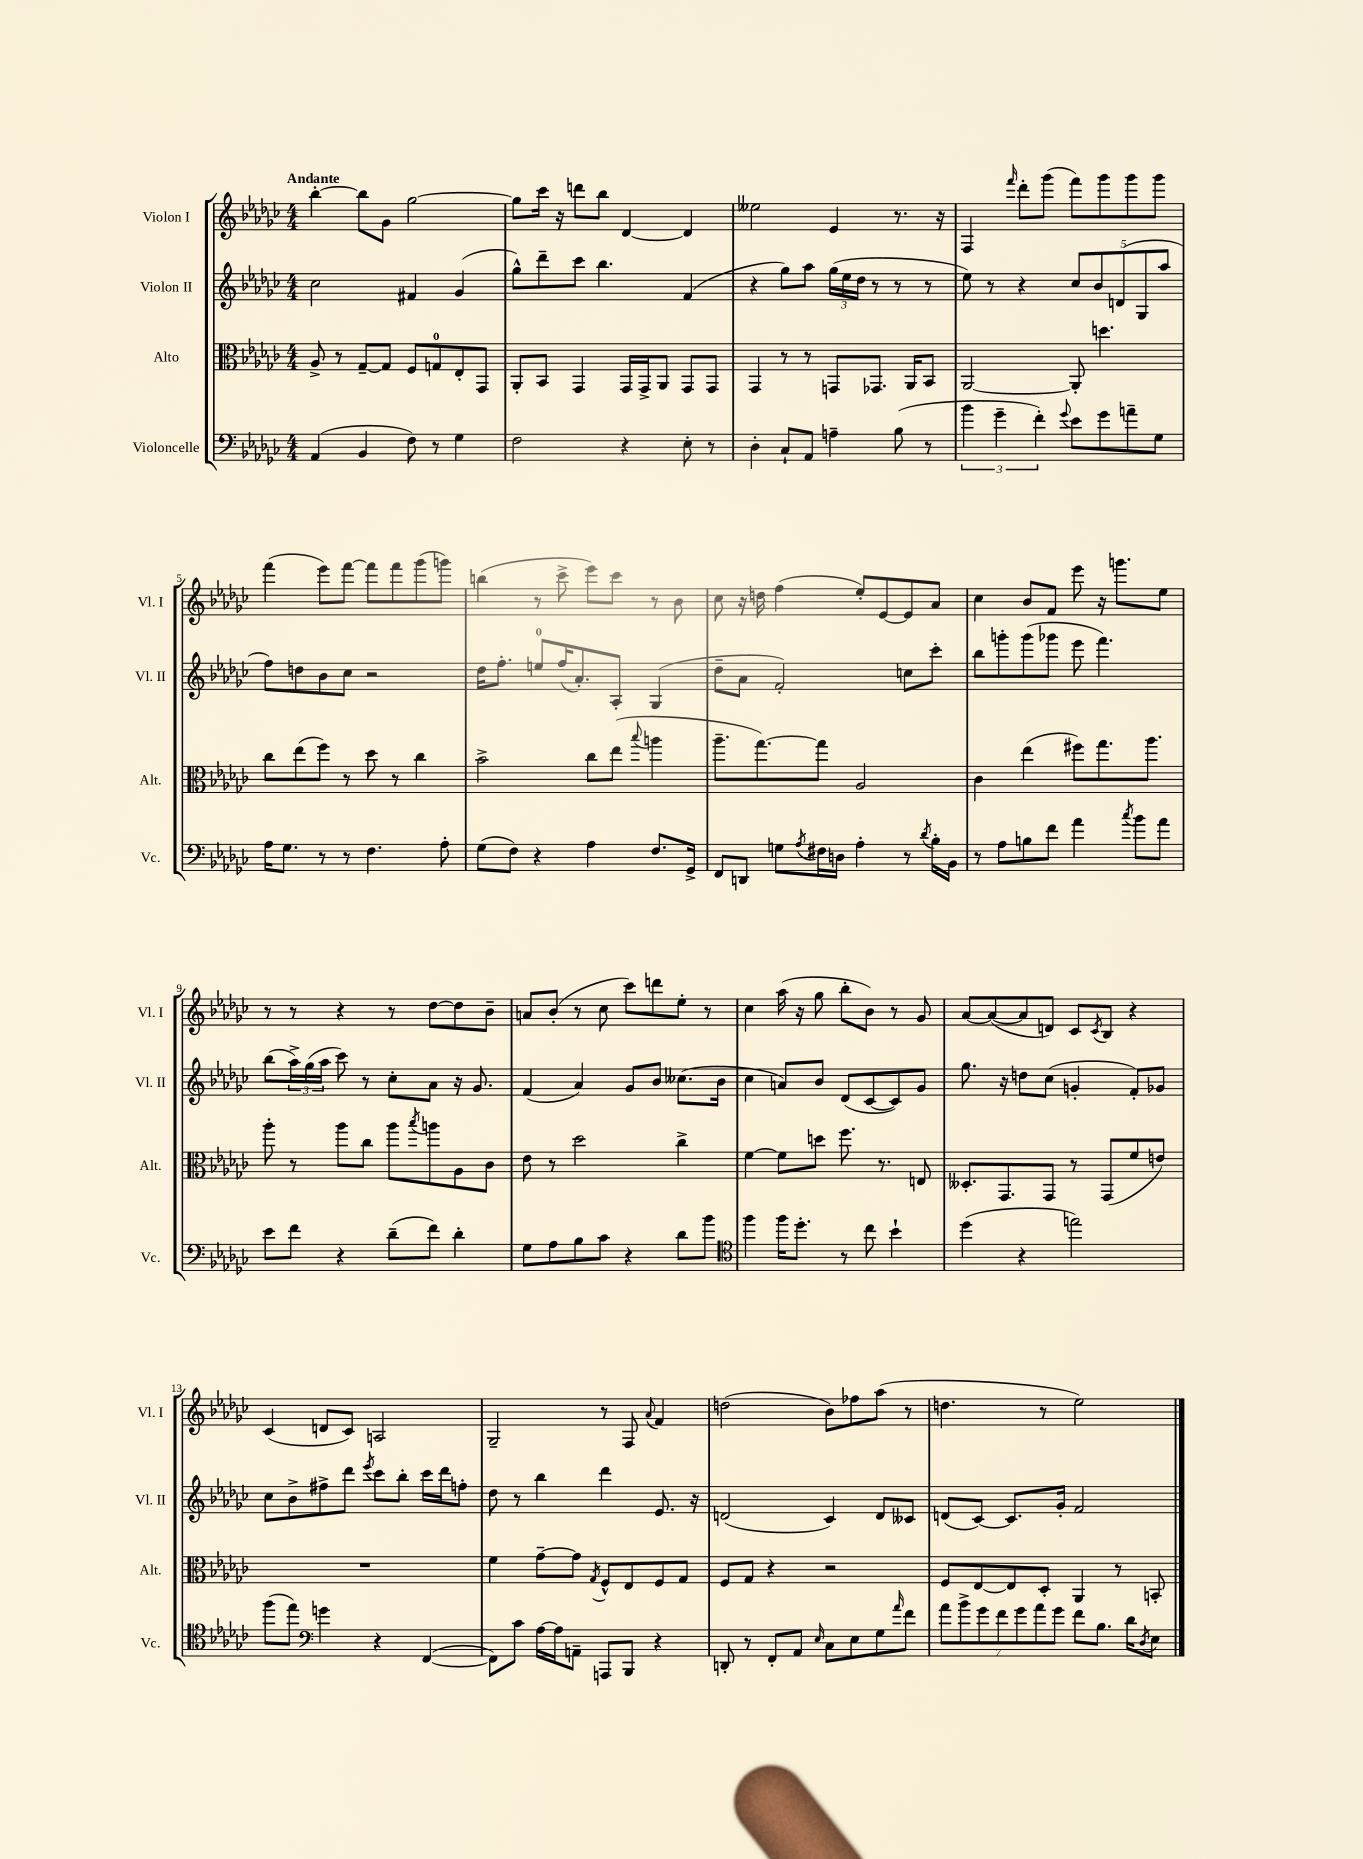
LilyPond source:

<<
\new StaffGroup <<
\new Staff = "s0" \with { instrumentName = "Violon I" shortInstrumentName = "Vl. I" } {
    \clef treble \key ges \major \numericTimeSignature \time 4/4 \tempo "Andante"
    bes''4~-. bes''8 ges'8 ges''2~ |
    ges''8 ces'''16 r16 d'''8 bes''8 des'4~ des'4 |
    eeses''2 ees'4 r8. r16 |
    f4 \grace { f'''16 } des'''8-. ges'''8( f'''8) ges'''8 ges'''8 ges'''8 |
    f'''4( ees'''8) f'''8~ f'''8 f'''8 ges'''8( g'''8) |
    b''4( r8 ces'''8-> ees'''8) ces'''8 r8 bes'8 |
    ces''8 r16 d''16 f''4( ees''8-.) ees'8~ ees'8 aes'8 |
    ces''4 bes'8 f'8 ees'''8 r16 g'''8. ees''8 |
    r8 r8 r4 r8 des''8~ des''8 bes'8-- |
    a'8 bes'8-.( r8 ces''8 ces'''8) d'''8 ees''8-. r8 |
    ces''4 aes''16( r16 ges''8 bes''8-. bes'8) r8 ges'8 |
    aes'8~ aes'8~( aes'8 d'8) ces'8 \acciaccatura { ces'8 } bes8 r4 |
    ces'4( d'8 ces'8) a2 |
    ges2-- r8 f8 \appoggiatura { aes'8 } f'4 |
    d''2( bes'8) fes''8 aes''8( r8 |
    d''4. r8 ees''2) \bar "|." |
}
\new Staff = "s1" \with { instrumentName = "Violon II" shortInstrumentName = "Vl. II" } {
    \clef treble \key ges \major \numericTimeSignature \time 4/4
    ces''2 fis'4 ges'4( |
    ges''8-^) des'''8-- ces'''8 bes''4. f'4( |
    r4 ges''8) aes''8 \tuplet 3/2 { ges''16( ees''16 des''16 } r8 r8 r8 |
    ees''8) r8 r4 \tuplet 5/4 { ces''8 bes'8 d'8( ges8 aes''8 } |
    f''8) d''8 bes'8 ces''8 r2 |
    des''16 f''8.-. e''8-0 f''16( aes'8.-.) aes8-. ges4( |
    des''8-- aes'8 f'2-.) c''8 ces'''8-. |
    bes''8 g'''8-. g'''8( ges'''8 ees'''8 f'''4.) |
    bes''8( \tuplet 3/2 { aes''16->) ges''16( aes''16 } ces'''8) r8 ces''8-. aes'8 r16 ges'8. |
    f'4( aes'4) ges'8 bes'8 ceses''8.( bes'16 |
    ces''4 a'8) bes'8 des'8( ces'8~ ces'8) ges'8 |
    ges''8. r16 d''8 ces''8( g'4-. f'8-.) ges'8 |
    ces''8 bes'8-> fis''8-> des'''8 \acciaccatura { ees'''8 } ces'''8 bes''8-. ces'''16 des'''16 f''8-. |
    des''8 r8 bes''4 des'''4 ees'8. r16 |
    d'2( ces'4) d'8 ceses'8 |
    d'8( ces'8~) ces'8. ges'16-. f'2 \bar "|." |
}
\new Staff = "s2" \with { instrumentName = "Alto" shortInstrumentName = "Alt." } {
    \clef alto \key ges \major \numericTimeSignature \time 4/4
    aes8-> r8 ges8~-- ges8 f8 g8-0 ees8-. ges,8 |
    aes,8-. bes,8 ges,4 ges,16 ges,16-> aes,8 ges,8 ges,8 |
    ges,4 r8 r8 g,8 ges,8. aes,16 bes,8 |
    aes,2~ aes,8-. d''4. |
    ces''8 ees''8( f''8) r8 des''8 r8 ces''4 |
    bes'2-> ces''8 ees''8( \appoggiatura { bes''8 } a''4 |
    aes''8.-- ges''8.~) ges''8 aes2 |
    ces'4 ees''4( fis''8) ges''8. aes''8. |
    aes''8-. r8 aes''8 ces''8 aes''8 \acciaccatura { bes''8 } a''8 aes8 ces'8 |
    ees'8 r8 des''2 ces''4-> |
    f'4~ f'8 d''8 f''8. r8. e8 |
    deses8.-. ges,8. ges,8 r8 ges,8( f'8 e'8) |
    R1 |
    f'4 ges'8~-- ges'8 \acciaccatura { ges8 } f8-^ ees8 f8 ges8 |
    f8 ges8 r4 r2 |
    f8 ees8~ ees8 des8-. aes,4 r8 b,8-. \bar "|." |
}
\new Staff = "s3" \with { instrumentName = "Violoncelle" shortInstrumentName = "Vc." } {
    \clef bass \key ges \major \numericTimeSignature \time 4/4
    aes,4( bes,4 f8) r8 ges4 |
    f2 r4 ees8-. r8 |
    des4-. ces8-! aes,8 a4-- bes8( r8 |
    \tuplet 3/2 { bes'4 ges'4-- f'4-.) } \appoggiatura { ges'8 } ees'8 ges'8 a'8-- ges8 |
    aes16 ges8. r8 r8 f4. aes8-. |
    ges8( f8) r4 aes4 f8. ges,16-> |
    f,8 d,8 g8 \acciaccatura { aes8 } fis16 d16 aes4-. r8 \acciaccatura { des'8 } bes16-. bes,16 |
    r8 aes8 b8 f'8 aes'4 \acciaccatura { ces''8 } bes'8 aes'8 |
    ees'8 f'8 r4 des'8--( f'8) des'4-. |
    ges8 aes8 bes8 ces'8 r4 des'8 bes'8 |
    \clef tenor f''4 f''16 des''8.-. r8 ces''8 bes'4-! |
    des''4( r4 e''2) |
    f''8( ees''8) \clef bass g'4 r4 f,4~( |
    f,8) ces'8 aes16~ aes16 a,8-- a,,8 bes,,8 r4 |
    d,8-. r8 f,8-. aes,8 \grace { ees16 } ces8 ees8 ges8 \grace { aes'16 } f'8 |
    \tuplet 7/4 { aes'8 bes'8-> ges'8 f'8 ges'8 aes'8 ges'8 } f'8 bes8. des'16 \acciaccatura { des8 } ees8 \bar "|." |
}
>>
>>
